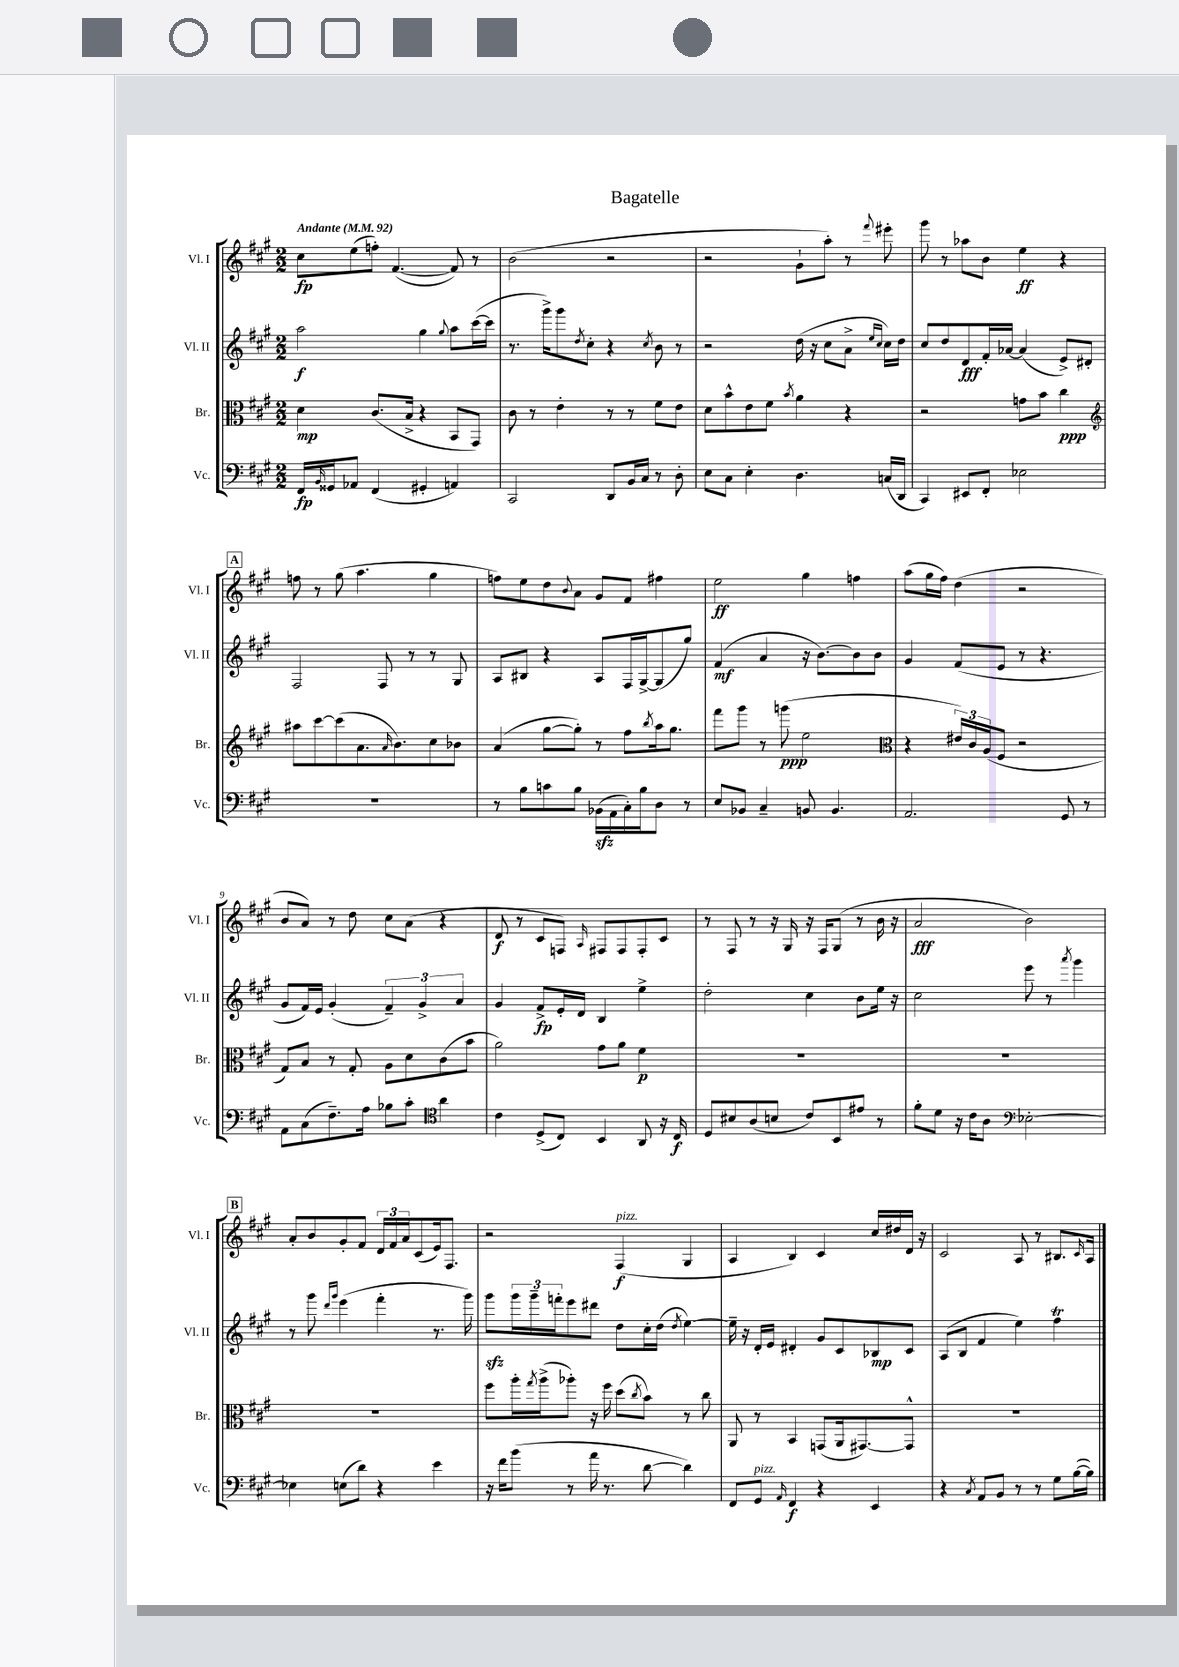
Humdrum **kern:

**kern	**kern	**kern	**kern
*staff4	*staff3	*staff2	*staff1
*clefF4	*clefC3	*clefG2	*clefG2
*k[f#c#g#]	*k[f#c#g#]	*k[f#c#g#]	*k[f#c#g#]
*M2/2	*M2/2	*M2/2	*M2/2
*MM92	*MM92	*MM92	*MM92
16FF#	4d	2aa	8cc#
16qqBB	.	.	.
16GG##	.	.	.
8AA-	.	.	(8ee
(4FF#	(8.c#	.	8ff')
.	.	.	([4.f#
.	16B^	.	.
4GG#'	4r	4gg#	.
.	.	8qqgg#	.
4AA)	8BB	8aa	8f#])
.	8GG#)	([16ccc#	8r
.	.	16ccc#]	.
=	=	=	=
2CC#	8c#	8.r	(2b
.	8r	.	.
.	.	16ggg#^)	.
.	4e'	8ggg#	.
.	.	8qdd	.
.	.	8cc#'	.
8DD	8r	4r	2r
16BB	8r	.	.
16C#	.	.	.
.	.	8qcc#	.
8r	8f#	8b	.
8D'	8e	8r	.
=	=	=	=
8E	8d	2r	2r
8C#	8b^^	.	.
4E'	8e	.	.
.	8f#	.	.
.	8qb	.	.
4.D	4a	(16dd	8g#`
.	.	16r	.
.	.	8cc#	8aa')
.	4r	8a^	8r
.	.	16qqee	.
.	.	16qqcc#	8qqfff#
(16C	.	16cc#)	8eee#'
16DD	.	16dd	.
=	=	=	=
4CC#)	2r	8cc#	8ggg#
.	.	8dd	8r
8EE#	.	8d	8aa-
8FF#'	.	16f#'	8b
.	.	[16a-	.
2E-	8g	(4a-]	4ee
.	8b	.	.
.	4cc#	8e^)	4r
.	.	8d#'	.
=	=	=	=
*	*clefG2	*	*
1r	8aa#	2F#	8ff
.	[8ccc#	.	8r
.	(8ccc#]	.	(8gg#
.	8.a	.	4.aa
.	.	8F#	.
.	16qqa	.	.
.	8.b)	.	.
.	.	8r	.
.	8cc#	8r	4gg#
.	8b-	8G#	.
=	=	=	=
8r	(4a	8A	8ff)
8B	.	8B#	8ee
8c	[8gg#	4r	8dd
.	.	.	8qqb
8B	8gg#'])	.	8a
(16BB-	8r	8A	8g#
16AA	.	.	.
16C#')	8ff#	16F#	8f#
16B	.	[16G#^	.
.	8qbb	.	.
8D	16aa	(8G#]	4ff#
.	8.gg#	.	.
8r	.	8gg#)	.
=	=	=	=
8E	8fff#	(4f#	2ee
8BB-	8ggg#	.	.
4C#~	8r	4a	.
.	(8ggg	.	.
8BB	2ee	16r	4gg#
.	.	[8.b)	.
4.BB	.	.	.
.	.	8b]	4ff
.	.	8b	.
=	=	=	=
*	*clefC3	*	*
2.AA	4r	4g#	(8aa
.	.	.	16gg#
.	.	.	16ff#)
.	24e#)	(8f#	(4dd
.	24c#	.	.
.	(24A	.	.
.	8F#	8e	.
.	2r	8r	2r
.	.	4.r	.
8GG#	.	.	.
8r	.	.	.
=	=	=	=
8AA	8G#)	8g#	8b
(8C#	8B	16f#)	8a)
.	.	16e	.
8.F#~)	8r	(4g#'	8r
.	8G#'	.	8dd
16A	.	.	.
8B-	8A	6f#~)	8cc#
8c#'	8d	.	(8a
.	.	6g#^	.
*clefC4	*	*	*
4a	(8c#	.	4r
.	.	6a	.
.	8b	.	.
=	=	=	=
4c#	2a)	4g#	8d
.	.	.	8r
(8D^	.	8f#^	8c#
8C#)	.	16e'	8F)
.	.	16d	.
.	.	.	16qqA
4BB	8g#	4B	8F#
.	8a	.	8F#
8AA	4f#	4ee^	8F#'
16r	.	.	8c#
16C#	.	.	.
=	=	=	=
8D	1r	2dd'	8r
8B#	.	.	8F#
(8A	.	.	8r
8B	.	.	16r
.	.	.	16G#
8c#)	.	4cc#	16r
.	.	.	16F#
8BB	.	.	(8G#
8e#	.	8b	8r
8r	.	16ee	16b
.	.	16r	16r
=	=	=	=
8f#'	1r	2cc#	2a
8d	.	.	.
16r	.	.	.
16c#	.	.	.
8A	.	.	.
*clefF4	*	*	*
[2E-'	.	8eee	2b)
.	.	8r	.
.	.	8qaaa	.
.	.	4ggg#	.
=	=	=	=
4E-]	1r	8r	8a'
.	.	8ggg#	8b
.	.	16qqddd	.
.	.	16qqggg#	.
(8E	.	(4eee	8g#'
8d)	.	.	8f#
4r	.	4fff#'	24d
.	.	.	24f#
.	.	.	24a
.	.	.	(8c#
4e	.	8.r	16e)
.	.	.	8.F#
.	.	16ggg#)	.
=	=	=	=
16r	8ff#	8ggg#	2r
16f#	.	.	.
(8b	16aa'	24ggg#	.
.	.	24ggg#~	.
.	8qgg#	.	.
.	(16aa^	.	.
.	.	24fff'	.
8r	8aa-')	8eee	.
16a	16r	8ddd#	.
8.r	16ff#	.	.
.	(8dd	8dd	(4F#
.	8qcc#	.	.
[8d	8b)	16cc#'	.
.	.	(16dd	.
.	.	8qdd	.
4d])	8r	[4ee)	4G#
.	8cc#	.	.
=	=	=	=
8FF#	8AA	16ee~]	4A
.	.	16r	.
8GG#	8r	16d'	.
.	.	16e	.
16qqAA	.	.	.
4FF#	4BB	4d#'	4B)
4r	(8GG	8g#	4c#
.	16AA	8c#	.
.	[8.GG#)	.	.
4EE	.	8B-	16cc#
.	.	.	16dd#
.	8GG#^^]	8c#	16d
.	.	.	16r
=	=	=	=
4r	1r	(8A	2c#
.	.	8B	.
8qC#	.	.	.
8AA	.	4f#	.
8BB	.	.	.
8r	.	4ee)	8A
8r	.	.	8r
8G#	.	4ff#	8.B#
([16B	.	.	.
.	.	.	16qqc#
16B])	.	.	16A
==	==	==	==
*-	*-	*-	*-
